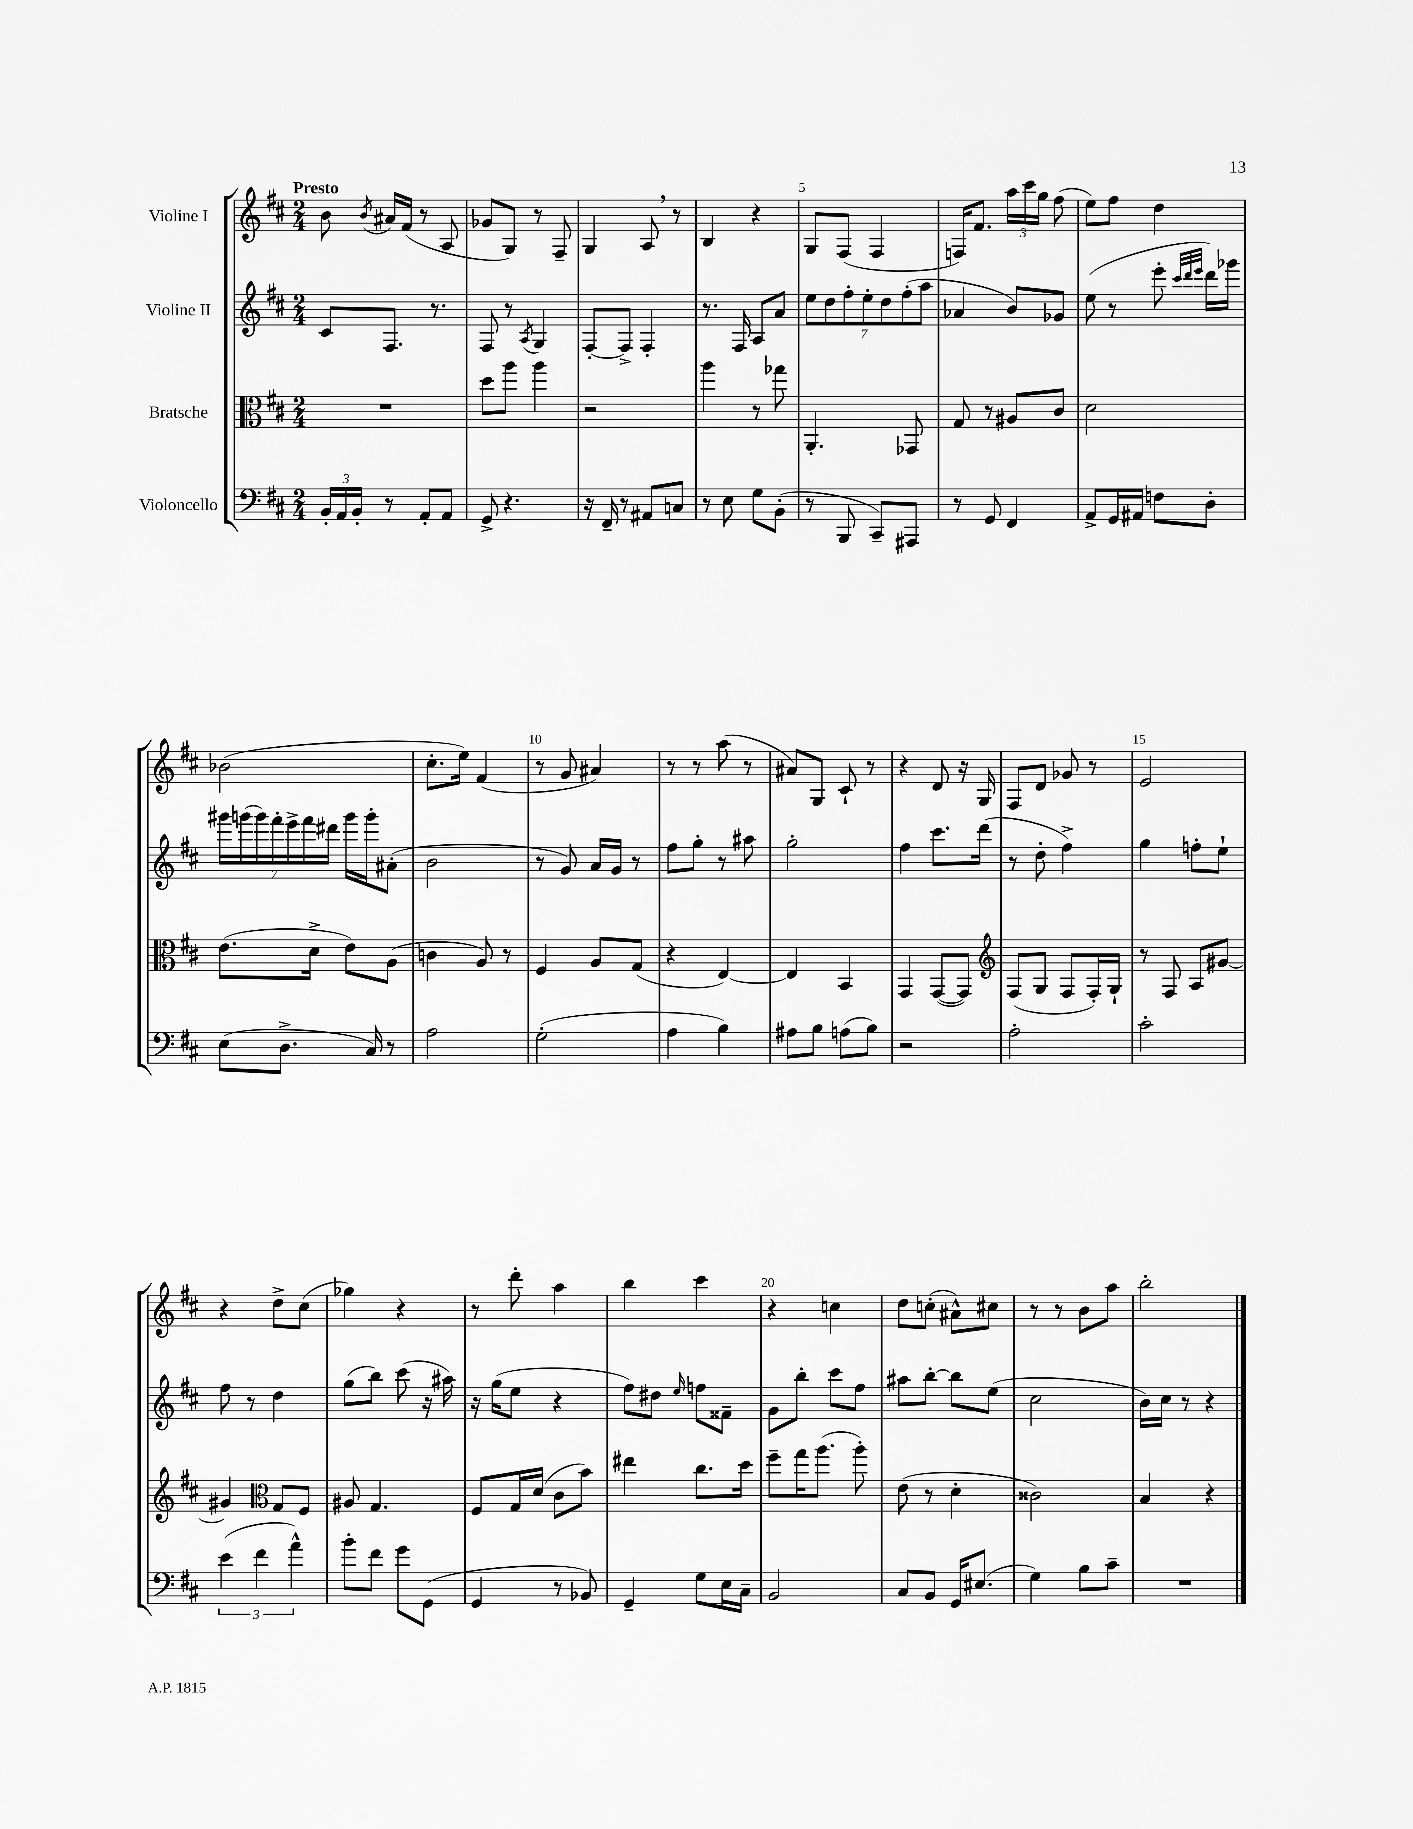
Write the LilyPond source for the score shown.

<<
\new StaffGroup <<
\new Staff = "s0" \with { instrumentName = "Violine I" } {
    \clef treble \key d \major \numericTimeSignature \time 2/4 \tempo "Presto"
    \autoBeamOff b'8 \acciaccatura { b'8 } ais'16[ fis'16]( r8 a8 |
    ges'8[ g8]) r8 fis8-- |
    g4 a8 \breathe r8 |
    b4 r4 |
    g8[ fis8]( fis4 |
    f16[) fis'8.] \tuplet 3/2 { a''16[ cis'''16 g''16] } fis''8( |
    e''8[) fis''8] d''4 |
    bes'2( |
    cis''8.[-. e''16]) fis'4( |
    r8 g'8 ais'4) |
    r8 r8 a''8( r8 |
    ais'8[) g8] cis'8-! r8 |
    r4 d'8 r16 g16 |
    fis8[ d'8] ges'8 r8 |
    e'2 |
    r4 d''8[-> cis''8]( |
    ges''4) r4 |
    r8 d'''8-. a''4 |
    b''4 cis'''4 |
    r4 c''4 |
    d''8[ c''8]-.( ais'8[-^) cis''8] |
    r8 r8 b'8[ a''8] |
    b''2-. \bar "|." |
}
\new Staff = "s1" \with { instrumentName = "Violine II" } {
    \clef treble \key d \major \numericTimeSignature \time 2/4
    \autoBeamOff cis'8[ fis8.] r8. |
    fis8 r8 \acciaccatura { a8 } g4 |
    fis8[~-. fis8]-> fis4-. |
    r8. fis16 a8[ a'8] |
    \tuplet 7/4 { e''8[ d''8 fis''8-. e''8-. d''8 fis''8-.( a''8] } |
    aes'4 b'8[) ges'8] |
    e''8( r8 e'''8-. \grace { cis'''32[ d'''32 e'''32] } d'''16[) ges'''16] |
    \tuplet 7/4 { gis'''16[ g'''16( g'''16) fis'''16-. e'''16-> fis'''16 dis'''16] } g'''16[ g'''16-. ais'8]-.( |
    b'2 |
    r8 g'8) a'16[ g'16] r8 |
    fis''8[ g''8]-. r8 ais''8 |
    g''2-. |
    fis''4 cis'''8.[ d'''16]( |
    r8 d''8-. fis''4->) |
    g''4 f''8[-. e''8]-! |
    fis''8 r8 d''4 |
    g''8[( b''8]) cis'''8( r16 ais''16) |
    r16 g''16[( e''8] r4 |
    fis''8[) dis''8] \grace { e''16 } f''8[ fisis'8]-- |
    g'8[ b''8]-. cis'''8[ fis''8] |
    ais''8[ b''8]~-. b''8[ e''8]( |
    cis''2 |
    b'16[) cis''16] r8 r4 \bar "|." |
}
\new Staff = "s2" \with { instrumentName = "Bratsche" } {
    \clef alto \key d \major \numericTimeSignature \time 2/4
    \autoBeamOff R2 |
    d''8[ a''8] a''4 |
    r2 |
    a''4 r8 ges''8 |
    a,4.-. ges,8 |
    g8 r8 ais8[ cis'8] |
    d'2 |
    e'8.[( d'16]-> e'8[) a8]( |
    c'4 a8) r8 |
    fis4 a8[ g8]( |
    r4 e4~) |
    e4 b,4 |
    g,4 g,8[~( g,8]) |
    \clef treble fis8[( g8] fis8[ fis16-.) g16]-! |
    r8 fis8 a8[ gis'8]~ |
    gis'4 \clef alto g8[ fis8] |
    ais8 g4. |
    fis8[ g16 d'16]( cis'8[ b'8]) |
    eis''4 cis''8.[ d''16] |
    fis''8[-- g''16 a''8.]( a''8-.) |
    e'8( r8 d'4-. |
    cisis'2) |
    b4 r4 \bar "|." |
}
\new Staff = "s3" \with { instrumentName = "Violoncello" } {
    \clef bass \key d \major \numericTimeSignature \time 2/4
    \autoBeamOff \tuplet 3/2 { b,16[-. a,16 b,16]-. } r8 a,8[-. a,8] |
    g,8-> r4. |
    r16 fis,16-- r8 ais,8[ c8] |
    r8 e8 g8[ b,8]-.( |
    r8 b,,8 cis,8[--) ais,,8] |
    r8 g,8 fis,4 |
    a,8[-> g,16 ais,16] f8[ d8]-. |
    e8[( d8.]-> cis16) r8 |
    a2 |
    g2-.( |
    a4 b4) |
    ais8[ b8] a8[( b8]) |
    r2 |
    a2-. |
    cis'2-. |
    \tuplet 3/2 { e'4( fis'4 a'4-^) } |
    b'8[-. fis'8] g'8[ g,8]( |
    g,4 r8 bes,8) |
    g,4-- g8[ e16 cis16]-- |
    b,2 |
    cis8[ b,8] g,16[ eis8.]( |
    g4) b8[ cis'8]-- |
    R2 \bar "|." |
}
>>
>>
\layout { \context { \Score \override BarNumber.break-visibility = ##(#f #t #t) barNumberVisibility = #(every-nth-bar-number-visible 5) } }
